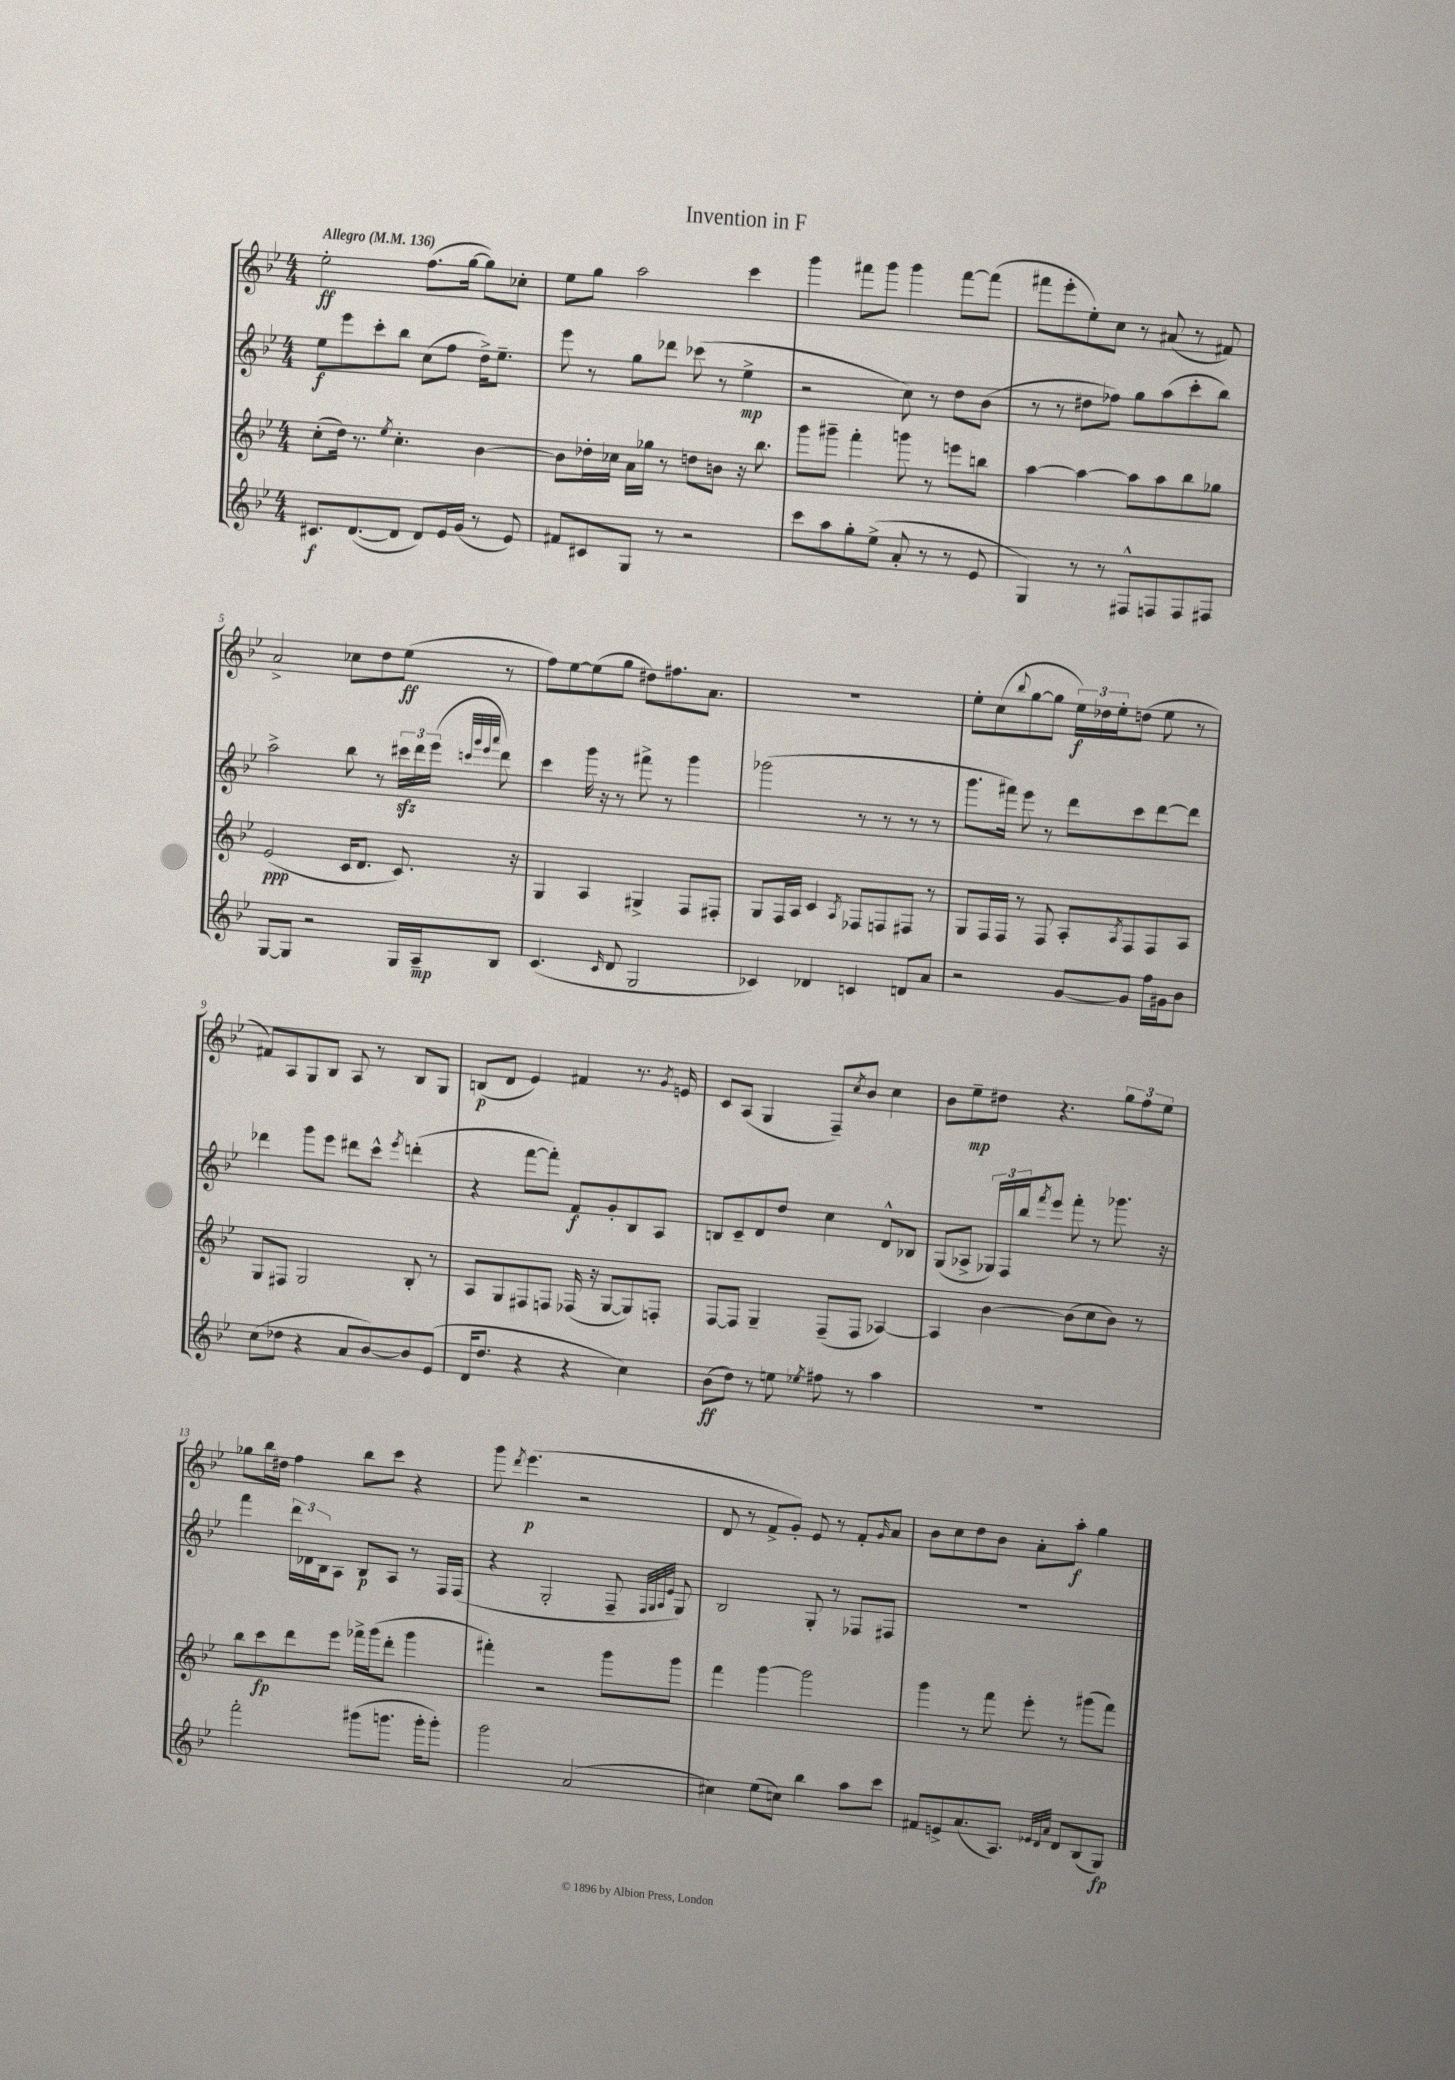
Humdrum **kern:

**kern	**kern	**kern	**kern
*staff4	*staff3	*staff2	*staff1
*clefG2	*clefG2	*clefG2	*clefG2
*k[b-e-]	*k[b-e-]	*k[b-e-]	*k[b-e-]
*M4/4	*M4/4	*M4/4	*M4/4
*MM136	*MM136	*MM136	*MM136
8.c#/L	(8cc'\L	8ee-\L	2ee-'\
.	16dd\Jk)	8eee-\	.
([8.d/	8.r	.	.
.	.	8ccc'\	.
.	8qee-/	.	.
8d/]J	4.cc'\	8bb-\J	.
8d/L)	.	(8cc\L	(8.ff\L
16e-/L	.	8ff\J	.
(16g/JJ	.	.	[16gg\Jk
8r	[4b-\	16dd^\LK)	8gg\]L)
.	.	8.ee-~\J	.
8e-/)	.	.	8cc-'\J
=	=	=	=
8f#/L	8b-\]L	8eee-\	8ee-\L
8c#/	16dd-'\L	8r	8gg\J
.	16cc-\JJ	.	.
8G/J	16a\LL	8gg\L	2aa\
.	16gg-\JJ	.	.
8r	8r	8ddd-\J	.
2r	8dd\L	(8ccc-\	.
.	8b\J	8r	.
.	16r	4ee-^\	4ccc\
.	8.bb-\	.	.
=	=	=	=
8ccc\L	8ggg\L	2r	4ggg\
8aa\	8ggg#~\J	.	.
8gg'\	4fff'\	.	8fff#\L
(8ee-^\J	.	.	8ggg\J
8a'/	8ggg\	8cc\)	4ggg\
8r	8r	8r	.
8r	8eee\L	8dd\L	[8fff#\L
8e-/	8bb\J	(8b-\J	(8fff#\]J
=	=	=	=
4G/)	[4aa\	8r	8fff#\L
.	.	8r	8eee-'\
8r	4aa\_	8dd#\L	8ee-'\)
8r	.	8ff-\J)	8cc\J
8F#^^/L	8aa\]L	8gg\L	8r
8F/	8aa\	(8aa\	(8a#/
8F/	8bb-\	8ccc'\	8r
8F#/J	8gg-\J	8bb-\J)	8f#/)
=	=	=	=
[8G/L	(2e-/	2aa^\	2a^/
8G/]J	.	.	.
2r	.	.	.
.	16c/LK	8bb-\	8cc-\L
.	8.d/J	.	.
.	.	8r	8dd\
16G/LL	8.c/)	24ccc#\LL	(8ee-\J
.	.	24ddd\	.
16A~/J	.	.	.
.	.	(24eee-\JJ	.
.	.	32qqccc/LLL	.
.	.	32qqggg/	.
.	.	32qqeee-/	.
.	.	32qqaaa/JJJ	.
8B-/J	.	8ddd\)	8r
.	16r	.	.
=	=	=	=
(4.c/	4G/	4ccc\	8ff\L)
.	.	.	[8ee-\
.	4A/	16ggg\	(8ee-\]
.	.	16r	.
16qqc/	.	.	.
8d/	.	8r	8gg\J
2G/	4G#^/	8fff#^\	8dd#\L)
.	.	8r	8.ff#\
.	8F/L	4ggg\	.
.	.	.	8.a\J
.	8F#'/J	.	.
=	=	=	=
4c-/)	8G/L	(2ggg-\	1r
.	16F/L	.	.
.	16A/JJ	.	.
4d-/	4c/	.	.
.	8qA/	.	.
4c/	8F-/L	8r	.
.	8F/	8r	.
8d/L	8F#/J	8r	.
8a/J	8r	8r	.
=	=	=	=
2r	8G/L	8.ggg\L	8ee-'\L
.	16F/L	.	(8cc\
.	16F/JJ	16fff#\Jk)	.
.	.	.	8qqbb-/
.	8r	8eee-\	[8gg\
.	8F/	8r	8gg\]J
[8g/L	8A'/L	8ddd\L	24ee-\LL)
.	.	.	24dd-\
.	.	.	24ee-'\J
.	8qA/	.	.
8g/]J	8F/	8ccc\	(8dd\J
16ff\LL	8F/	[8ddd\	8ee-\
16g#\J	.	.	.
8b-\J	8A/J	8ddd\]J	8r
=	=	=	=
(8cc\L	8G/L	4ddd-\	8f#/L)
8dd-\J	8F#/J	.	8A/
4r	2G/	8ggg\L	8G/
.	.	8eee-\J	8B-/J
8a/L	.	8ddd#\L	8A/
[8b-/)	.	8ccc^^\J	8r
.	.	8qeee-/	.
8b-/]	8B-'/	(4ddd'\	8B-/L
(8e-/J	8r	.	8G/J
=	=	=	=
16d/LK	8A/L	4r	(8B/L
8.dd/J	.	.	.
.	8G/	.	8d/J
4r	8F#/	[8fff\L	4e-/)
.	8F/J	8fff'\]J)	.
4r	(16F-/	8f/L	4f#/
.	16r	.	.
.	[8G/L	8g'/	.
4cc\)	8G/])	8B-/	8.r
.	8F'/J	8A/J	.
.	.	.	8qg/
.	.	.	16e/
=	=	=	=
(8b-\L	[8F/L	8B/L	8c/L
8dd\J)	8F/]J	8c~/	(8A/J
8r	4G~/	8d/	4G/
8ee\	.	8dd/J	.
8qee-/	.	.	.
8ff#\	(8F~/L	4cc\	8F~/L)
.	.	.	8qcc/
8r	8F/J	.	8b-/J
4aa\	[4A-/)	8d^^/L	4cc\
.	.	8B-/J	.
=	=	=	=
1r	4A-/]	(8G/L	8b-\L
.	.	8A-^/J	8ee-~\
.	[4b-\	24G-/LL)	8dd#\J
.	.	24F/	.
.	.	24bb-/J	.
.	.	8qfff/	.
.	.	8eee-/J	4.r
.	(8b-\]L	8fff'\	.
.	8cc\	8r	.
.	8b-\J)	8.ggg-\	12gg\L
.	.	.	12ff\
.	8r	.	.
.	.	.	12ee-\J
.	.	16r	.
=	=	=	=
2fff'\	8bb-\L	4fff\	8gg-\L
.	8ccc\	.	16bb-\L
.	.	.	16dd#\JJ
.	8ddd\	24ddd\LL	4ff\
.	.	24d-\	.
.	.	24B-\J	.
.	8eee-\J	8A\J	.
(8ggg#\L	16fff-^\LL	8B-/L	8bb-\L
.	(16ggg\J	.	.
8.ggg\J	8ddd'\J	8A/J	8ccc\J
.	4ggg\	8r	4r
16ggg'\LK	.	.	.
8ggg'\J)	.	16F/LL	.
.	.	(16F/JJ	.
=	=	=	=
2ggg\	4fff#'\)	4r	8ggg\
.	.	.	8qddd/
.	.	.	(4.eee-\
.	2r	2G'/	.
(2a/	.	.	2r
.	8ggg\L	8F~/	.
.	.	32qqF/LLL	.
.	.	32qqG/	.
.	.	32qqA/	.
.	.	32qqe-/JJJ	.
.	8ggg\J	8G/)	.
=	=	=	=
4cc#\)	4fff\	2B-/	8d/
.	.	.	8r
(8ee-\L	[4ggg\	.	8f^/L
8cc\J)	.	.	8g'/J)
4bb-\	2ggg\]	8G'/	8e-/
.	.	8r	8r
8aa\L	.	8F-/L	8f'/L
.	.	.	16qqg/
8ccc\J	.	8F#/J	8a/J
=	=	=	=
8f#/L	4ggg\	1r	8b-\L
8e^/	.	.	8cc\
(8.a/	8r	.	8dd\
.	8fff\	.	8b-\J
8.A/J)	.	.	.
.	8eee-'\	.	8a'\L
32qqe-/LLL	.	.	.
32qqd/	.	.	.
32qqa/JJJ	.	.	.
8d/L	8r	.	8aa'\J
(8B-/	(8ggg#\L	.	4gg\
8G/J)	8fff\J)	.	.
==	==	==	==
*-	*-	*-	*-
